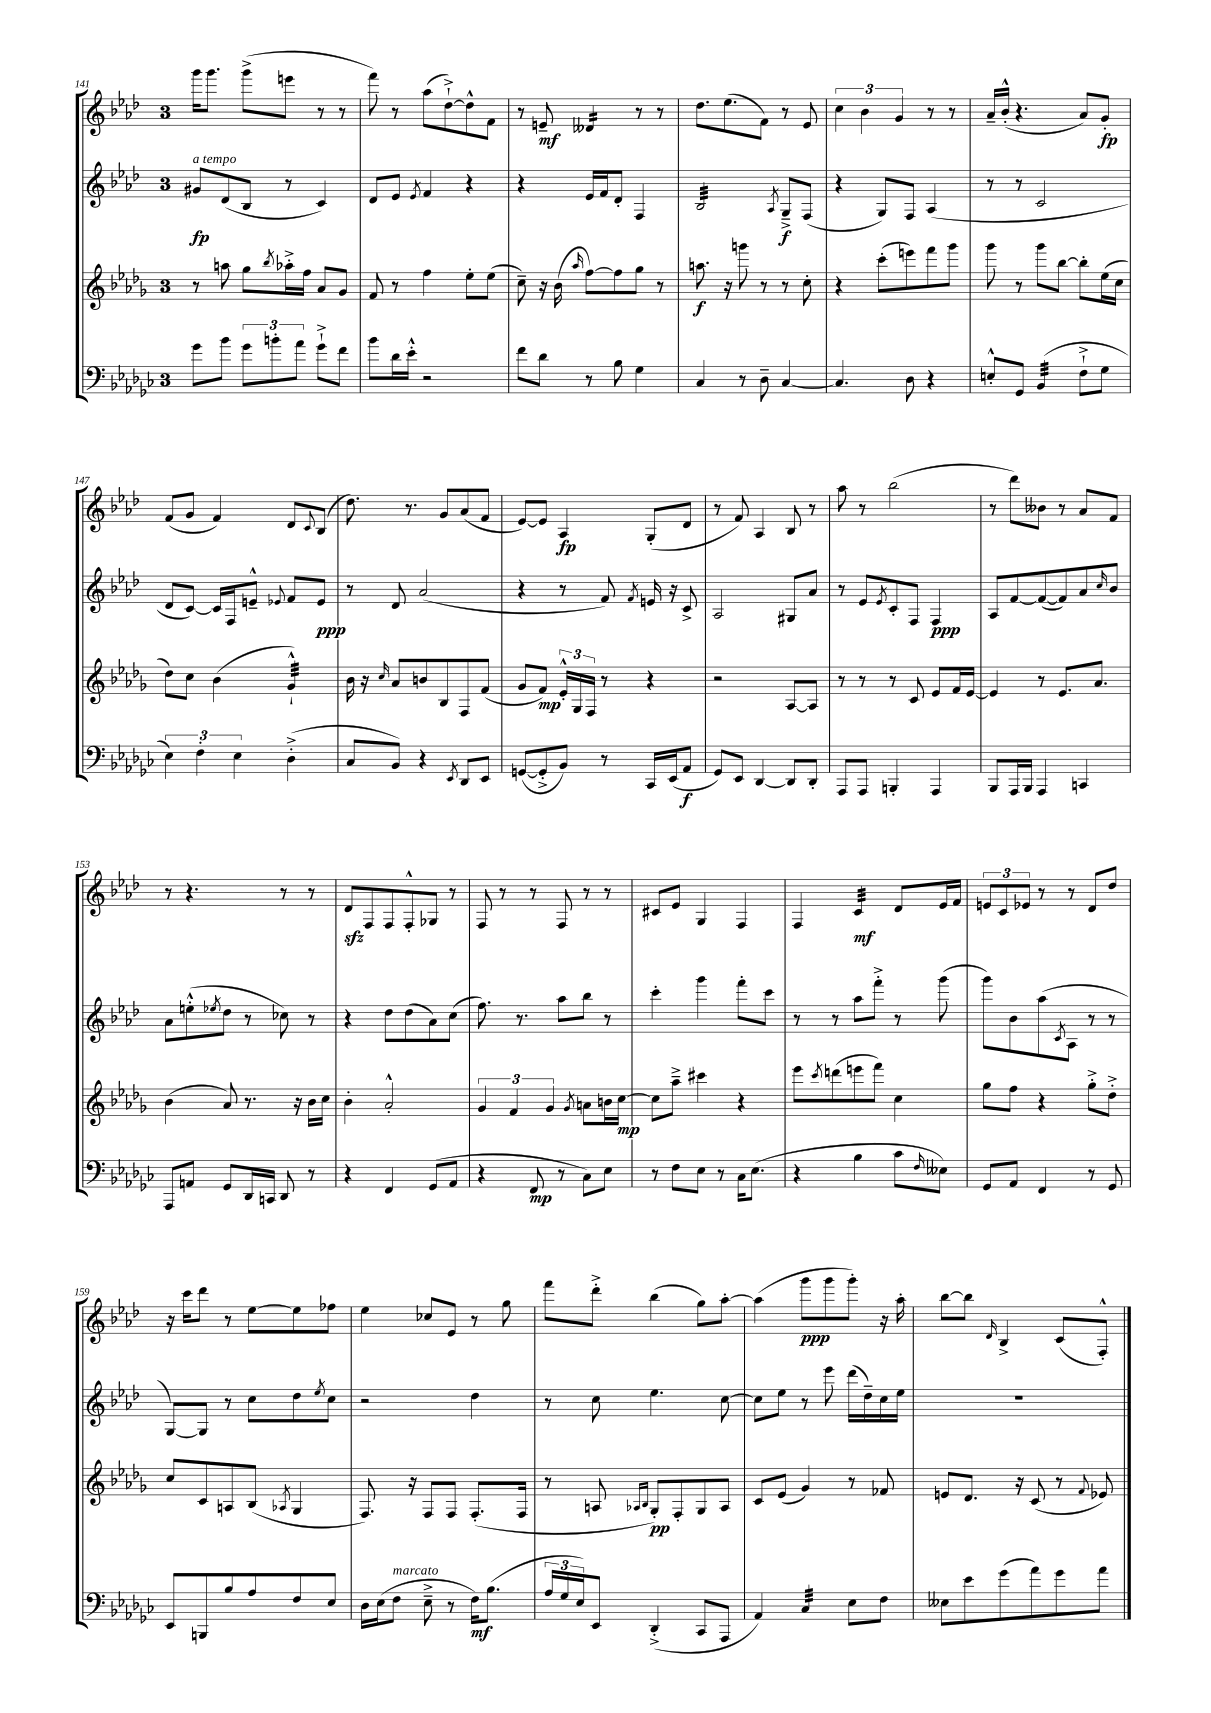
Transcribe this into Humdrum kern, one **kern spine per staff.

**kern	**kern	**kern	**kern
*staff4	*staff3	*staff2	*staff1
*clefF4	*clefG2	*clefG2	*clefG2
*k[b-e-a-d-g-c-]	*k[b-e-a-d-g-]	*k[b-e-a-d-]	*k[b-e-a-d-]
*M3/4	*M3/4	*M3/4	*M3/4
8g-	8r	8g#	16ggg
.	.	.	8.ggg
8b-	8aa	(8d-	.
12g-	8gg-	8B-	(8ggg^
12b'	.	.	.
.	8qbb-	.	.
.	16aa-'^	8r	8eee
12a-	.	.	.
.	16ff	.	.
8g-`^	8a-	4c)	8r
8f	8g-	.	8r
=	=	=	=
8b-	8f	8d-	8fff)
16d-	8r	8e-	8r
16e-'^^	.	.	.
.	.	8qe-	.
2r	4ff	4f	(8aa-
.	.	.	[8dd-`^)
.	8ee-'	4r	8dd-^^]
.	(8ee-	.	8f
=	=	=	=
8f	8cc~)	4r	8r
8d-	16r	.	8e~
.	(16b-	.	.
.	16qqaa-	.	.
8r	[8ff)	16e-	4d--
.	.	16f	.
8B-	8ff]	8d-'	.
4G-	8gg-	4F	8r
.	8r	.	8r
=	=	=	=
4C-	8.aa	2B-	8.dd-
.	16r	.	(8.ee-
8r	8ggg	.	.
8D-~	8r	.	8f)
.	.	8qA-	.
[4C-	8r	8G~^	8r
.	8cc'	(8F	8e-
=	=	=	=
4.C-]	4r	4r	6cc
.	.	.	6b-
.	(8ccc'	8G)	.
.	.	.	6g
8D-	8eee)	8F	.
4r	8fff	(4A-	8r
.	8ggg-	.	8r
=	=	=	=
8E'^^	8ggg-	8r	16a-~
.	.	.	(16b-'^^
8GG-	8r	8r	4.r
(4BB-	8ggg-	2c	.
.	[8bb-	.	.
8F`^	8bb-']	.	8a-)
8G-	(16ee-	.	8g'
.	16cc	.	.
=	=	=	=
6E-)	8dd-)	8d-	(8f
.	8cc	[8c)	8g
6F'	.	.	.
.	(4b-	16c]	4f)
.	.	16F	.
6E-	.	.	.
.	.	8e~^^	.
.	.	8qqe-	.
(4D-'^	4g-`^^)	8f	8d-
.	.	.	8qqc
.	.	8e-	(8B-
=	=	=	=
8C-	16b-	8r	8.dd-)
.	16r	.	.
.	16qqcc	.	.
8BB-)	8a-	8d-	.
.	.	.	8.r
4r	8b	(2a-	.
.	8B-	.	8g
8qEE-	.	.	.
8DD-	8F	.	(8a-
8EE-	(8f	.	8f
=	=	=	=
([8GG	8g-	4r	[8e-)
8GG'^]	8f)	.	8e-]
8BB-)	24e-'^^	8r	4A-
.	24G-	.	.
.	24F	.	.
8r	8r	8f)	.
.	.	8qf	.
16CC-	4r	16e	(8G'
(16EE-	.	16r	.
8AA-	.	8c^	8d-
=	=	=	=
8GG-)	2r	2A-	8r
8EE-	.	.	8f)
[4DD-	.	.	4A-
8DD-]	[8A-	8G#	8B-
8DD-'	8A-]	8a-	8r
=	=	=	=
8AAA-	8r	8r	8aa-
8AAA-	8r	8e-	8r
.	.	8qe-	.
4BBB'	8r	8c'	(2bb-
.	8c	8F	.
4AAA-	8e-	4F	.
.	16f	.	.
.	[16e-	.	.
=	=	=	=
8BBB-	4e-]	8A-	8r
16AAA-	.	[8f	8ddd-)
16BBB-	.	.	.
4AAA-	8r	(8f_	8b--
.	8.e-	8f])	8r
4CC	.	8a-	8a-
.	8.a-	.	.
.	.	16qqcc	.
.	.	8b-	8f
=	=	=	=
8AAA-	(4b-	8a-	8r
8AA	.	(8ee'^^	4.r
.	.	8qee-	.
8GG-	8a-)	8dd-	.
16DD-	8.r	8r	.
16CC	.	.	.
8DD-	.	8cc-)	8r
.	16r	.	.
8r	16b-	8r	8r
.	16cc	.	.
=	=	=	=
4r	4b-'	4r	8d-
.	.	.	8F
4FF	2a-'^^	8dd-	8F
.	.	(8dd-	8F'^^
(8GG-	.	8a-)	8G-
8AA-	.	(8cc	8r
=	=	=	=
4r	6g-	8.ff)	8F
.	.	.	8r
.	6f	.	.
.	.	8.r	.
8FF	.	.	8r
.	6g-	.	.
8r	.	8aa-	8F
.	8qg-	.	.
8C-)	8a	8bb-	8r
8E-	16b	8r	8r
.	[16cc	.	.
=	=	=	=
8r	8cc]	4ccc'	8c#
8F	8aa-~^	.	8e-
8E-	4ccc#	4ggg	4G
8r	.	.	.
16C-	4r	8fff'	4F
(8.E-	.	.	.
.	.	8ccc	.
=	=	=	=
4r	8eee-	8r	4F
.	8qccc	.	.
.	(8ddd	8r	.
4B-	8eee	8aa-	4c
.	8fff)	8fff'^	.
8c-	4cc	8r	8d-
16qqF	.	.	.
8E--)	.	(8ggg	16e-
.	.	.	16f
=	=	=	=
8GG-	8gg-	8ggg)	12e
.	.	.	12c
8AA-	8ff	8b-	.
.	.	.	12e-
4FF	4r	(8aa-	8r
.	.	8qc	.
.	.	8A-	8r
8r	8gg-'^	8r	8d-
8GG-	8dd-'^	8r	8dd-
=	=	=	=
8EE-	8cc	[8G)	16r
.	.	.	16ccc
8BBB	8c	8G]	8ddd-
8B-	8A	8r	8r
8A-	(8B-	8cc	[8ee-
.	8qA-	.	.
8F	4G-	8dd-	8ee-]
.	.	8qee-	.
8E-	.	8cc	8ff-
=	=	=	=
16D-	8.F)	2r	4ee-
(16E-	.	.	.
8F	.	.	.
.	16r	.	.
8E-~^	8F	.	8cc-
8r	8F	.	8e-
16F)	(8.F'	4dd-	8r
(8.B-	.	.	.
.	.	.	8gg
.	16F	.	.
=	=	=	=
24A-	8r	8r	8fff
24G-	.	.	.
24E-)	.	.	.
8EE-	8A	8cc	8ddd-'^
.	16qqA-	.	.
.	16qqB-	.	.
(4DD-'^	8G-')	4.ee-	(4bb-
.	8F'	.	.
8CC-	8G-	.	8gg)
8AAA-	8A-	[8cc	[8aa-'
=	=	=	=
4AA-)	8c	8cc]	(4aa-]
.	(8e-	8ee-	.
4C-	4g-)	8r	8ggg
.	.	8eee-	8ggg
8E-	8r	(16ddd-	8ggg')
.	.	16dd-~)	.
8F	8f-	16cc	16r
.	.	16ee-	16aa-'
=	=	=	=
8E--	8e	2.r	[8bb-
8e-	8.d-	.	8bb-]
.	.	.	16qqd-
(8g-	.	.	4B-^
.	16r	.	.
8a-)	(8c	.	.
8g-	8r	.	(8c
.	8qqf	.	.
8a-	8e-)	.	8F'^^)
==	==	==	==
*-	*-	*-	*-
